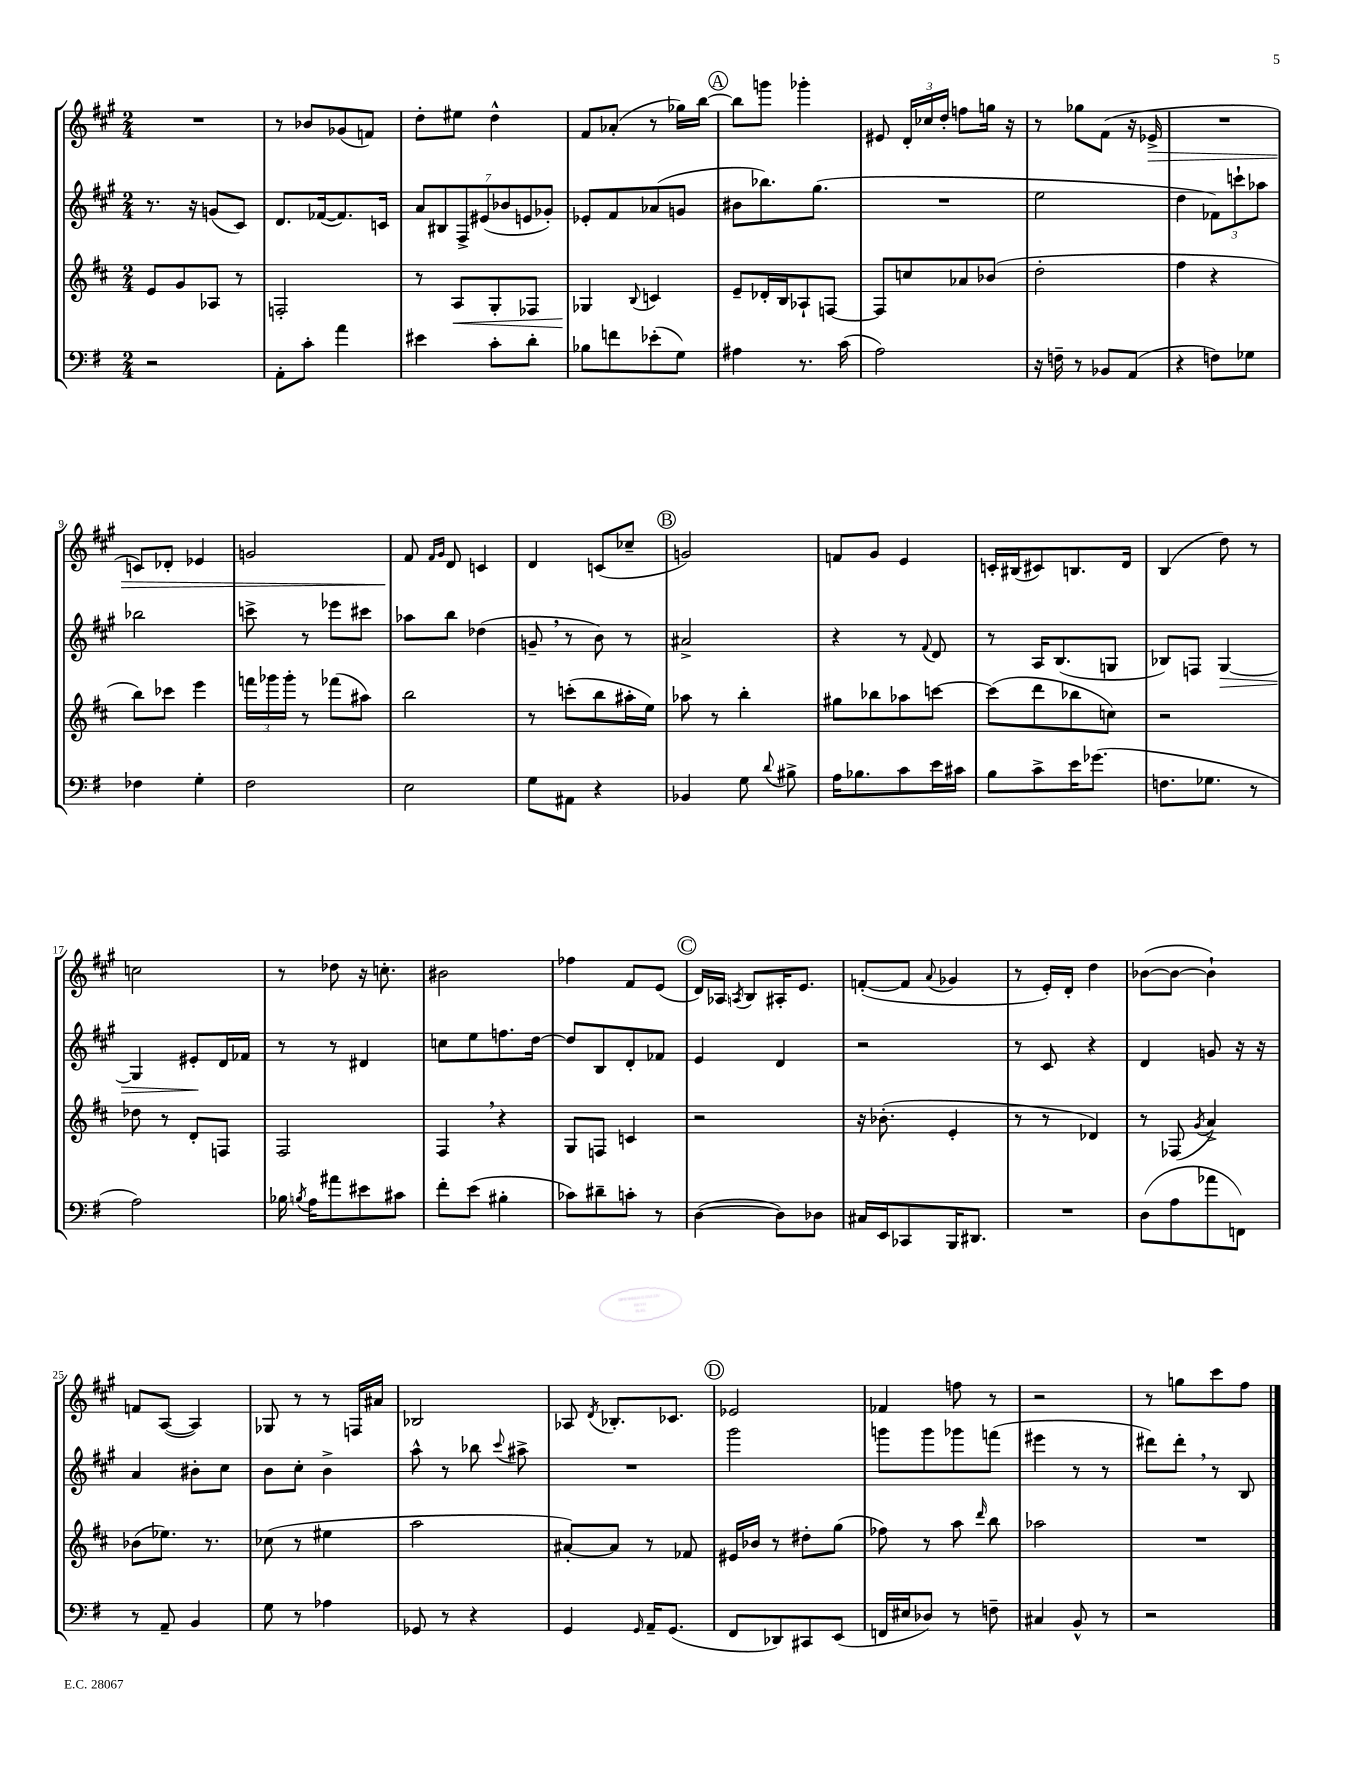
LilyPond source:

<<
\new StaffGroup <<
\new Staff = "s0" {
    \clef treble \key a \major \numericTimeSignature \time 2/4
    \autoBeamOff R2 |
    r8 bes'8[ ges'8( f'8]) |
    d''8[-. eis''8] d''4-^ |
    fis'8[ aes'8]-.( r8 ges''16[) b''16]~ |
    \mark \markup { \circle "A" } b''8[ g'''8] ges'''4-. |
    eis'8 \tuplet 3/2 { d'16[-. ces''16 d''16]-. } f''8[ g''16] r16 |
    r8 ges''8[ fis'8]( r16 ees'16->\> |
    R2 |
    c'8[) des'8]-. ees'4 |
    g'2 |
    fis'8\! \grace { fis'16[ gis'16] } d'8 c'4 |
    d'4 c'8[( ces''8]-- |
    \mark \markup { \circle "B" } g'2) |
    f'8[ gis'8] e'4 |
    c'16[-. bis16( cis'8) b8. d'16] |
    b4( d''8) r8 |
    c''2 |
    r8 des''8 r16 c''8.-. |
    bis'2 |
    fes''4 fis'8[ e'8]( |
    \mark \markup { \circle "C" } d'16[) aes16] \acciaccatura { a8 } b8[ ais16-. e'8.] |
    f'8[~-.( f'8] \appoggiatura { a'8 } ges'4 |
    r8 e'16[-.) d'16]-. d''4 |
    bes'8[~( bes'8]~ bes'4-!) |
    f'8[ a8]~( a4) |
    ges8 r8 r8 f16[ ais'16] |
    bes2 |
    aes8 \acciaccatura { d'8 } bes8.[-. ces'8.] |
    \mark \markup { \circle "D" } ees'2 |
    fes'4 f''8 r8 |
    r2 |
    r8 g''8[ cis'''8 fis''8] \bar "|." |
}
\new Staff = "s1" {
    \clef treble \key a \major \numericTimeSignature \time 2/4
    \autoBeamOff r8. r16 g'8[( cis'8]) |
    d'8.[ fes'16~( fes'8.) c'16] |
    \tuplet 7/4 { a'8[ bis8 fis8-> eis'8( bes'8 e'8 ges'8]-.) } |
    ees'8[-. fis'8 aes'8( g'8] |
    \mark \markup { \circle "A" } bis'8[ bes''8.) gis''8.]( |
    R2 |
    e''2 |
    d''4 \tuplet 3/2 { fes'8[) c'''8-! aes''8] } |
    bes''2 |
    c'''8-> r8 ees'''8[ cis'''8] |
    aes''8[ b''8] des''4( |
    g'8-- \breathe r8 b'8) r8 |
    \mark \markup { \circle "B" } ais'2-> |
    r4 r8 \appoggiatura { fis'8 } d'8 |
    r8 a16[ b8.( g8] |
    bes8[) f8] gis4~\> |
    gis4 eis'8[-.\! d'16 fes'16] |
    r8 r8 dis'4 |
    c''8[ e''8 f''8. d''16]~ |
    d''8[ b8 d'8-. fes'8] |
    \mark \markup { \circle "C" } e'4 d'4 |
    r2 |
    r8 cis'8 r4 |
    d'4 g'8 r16 r16 |
    a'4 bis'8[-. cis''8] |
    b'8[ cis''8]-. b'4-> |
    a''8-^ r8 bes''8 \appoggiatura { cis'''8 } ais''8-> |
    R2 |
    \mark \markup { \circle "D" } gis'''2 |
    g'''8[ g'''8 ges'''8 f'''8]( |
    eis'''4 r8 r8 |
    dis'''8[) dis'''8]-. \breathe r8 b8 \bar "|." |
}
\new Staff = "s2" {
    \clef treble \key d \major \numericTimeSignature \time 2/4
    \autoBeamOff e'8[ g'8 aes8] r8 |
    f2-. |
    r8 a8[\< g8-. fes8] |
    ges4\! \appoggiatura { b8 } c'4 |
    \mark \markup { \circle "A" } e'8[-- des'16-. b16 aes8-! f8]~ |
    f8[ c''8 aes'8 bes'8]( |
    d''2-. |
    fis''4 r4 |
    b''8[) ces'''8] e'''4 |
    \tuplet 3/2 { f'''16[ ges'''16 ges'''16]-. } r8 fes'''8[( ais''8]) |
    b''2 |
    r8 c'''8[-.( b''8 ais''16-. e''16]) |
    \mark \markup { \circle "B" } aes''8 r8 b''4-. |
    gis''8[ bes''8 aes''8 c'''8]~ |
    c'''8[( d'''8 bes''8 c''8]) |
    r2 |
    des''8 r8 d'8[-. f8] |
    fis2 |
    fis4 \breathe r4 |
    g8[ f8] c'4 |
    \mark \markup { \circle "C" } r2 |
    r16 bes'8.-.( e'4-. |
    r8 r8 des'4) |
    r8 fes8( \acciaccatura { g'8 } a'4->) |
    bes'8[( ees''8.]) r8. |
    ces''8( r8 eis''4 |
    a''2 |
    ais'8[~-.) ais'8] r8 fes'8 |
    \mark \markup { \circle "D" } eis'16[ bes'16] r8 dis''8[-. g''8]( |
    fes''8) r8 a''8 \grace { d'''16 } b''8 |
    aes''2 |
    R2 \bar "|." |
}
\new Staff = "s3" {
    \clef bass \key g \major \numericTimeSignature \time 2/4
    \autoBeamOff r2 |
    a,8[-. c'8]-. a'4 |
    eis'4 c'8[-. d'8]-. |
    bes8[ f'8 ees'8-.( g8]) |
    \mark \markup { \circle "A" } ais4 r8. c'16( |
    a2) |
    r16 f16-- r8 bes,8[ a,8]( |
    r4 f8[) ges8] |
    fes4 g4-. |
    fis2 |
    e2 |
    g8[ ais,8] r4 |
    \mark \markup { \circle "B" } bes,4 g8 \appoggiatura { d'8 } bis8-> |
    a16[ bes8. c'8 e'16 cis'16] |
    b8[ c'8-> e'16 ges'8.]( |
    f8.[ ges8.] r8 |
    a2) |
    bes16 \acciaccatura { b8 } a16[ ais'8 eis'8 cis'8] |
    fis'8[-. e'8]( bis4-. |
    ces'8[) dis'8-- c'8]-. r8 |
    \mark \markup { \circle "C" } d4~( d8[) des8] |
    cis16[ e,16 ces,8 b,,16 dis,8.] |
    R2 |
    d8[( a8 aes'8 f,8]) |
    r8 a,8-- b,4 |
    g8 r8 aes4 |
    ges,8 r8 r4 |
    g,4 \grace { g,16 } a,16[-- g,8.]( |
    \mark \markup { \circle "D" } fis,8[ des,8) cis,8 e,8]( |
    f,16[ eis16 des8]) r8 f8-- |
    cis4 b,8-^ r8 |
    r2 \bar "|." |
}
>>
>>
